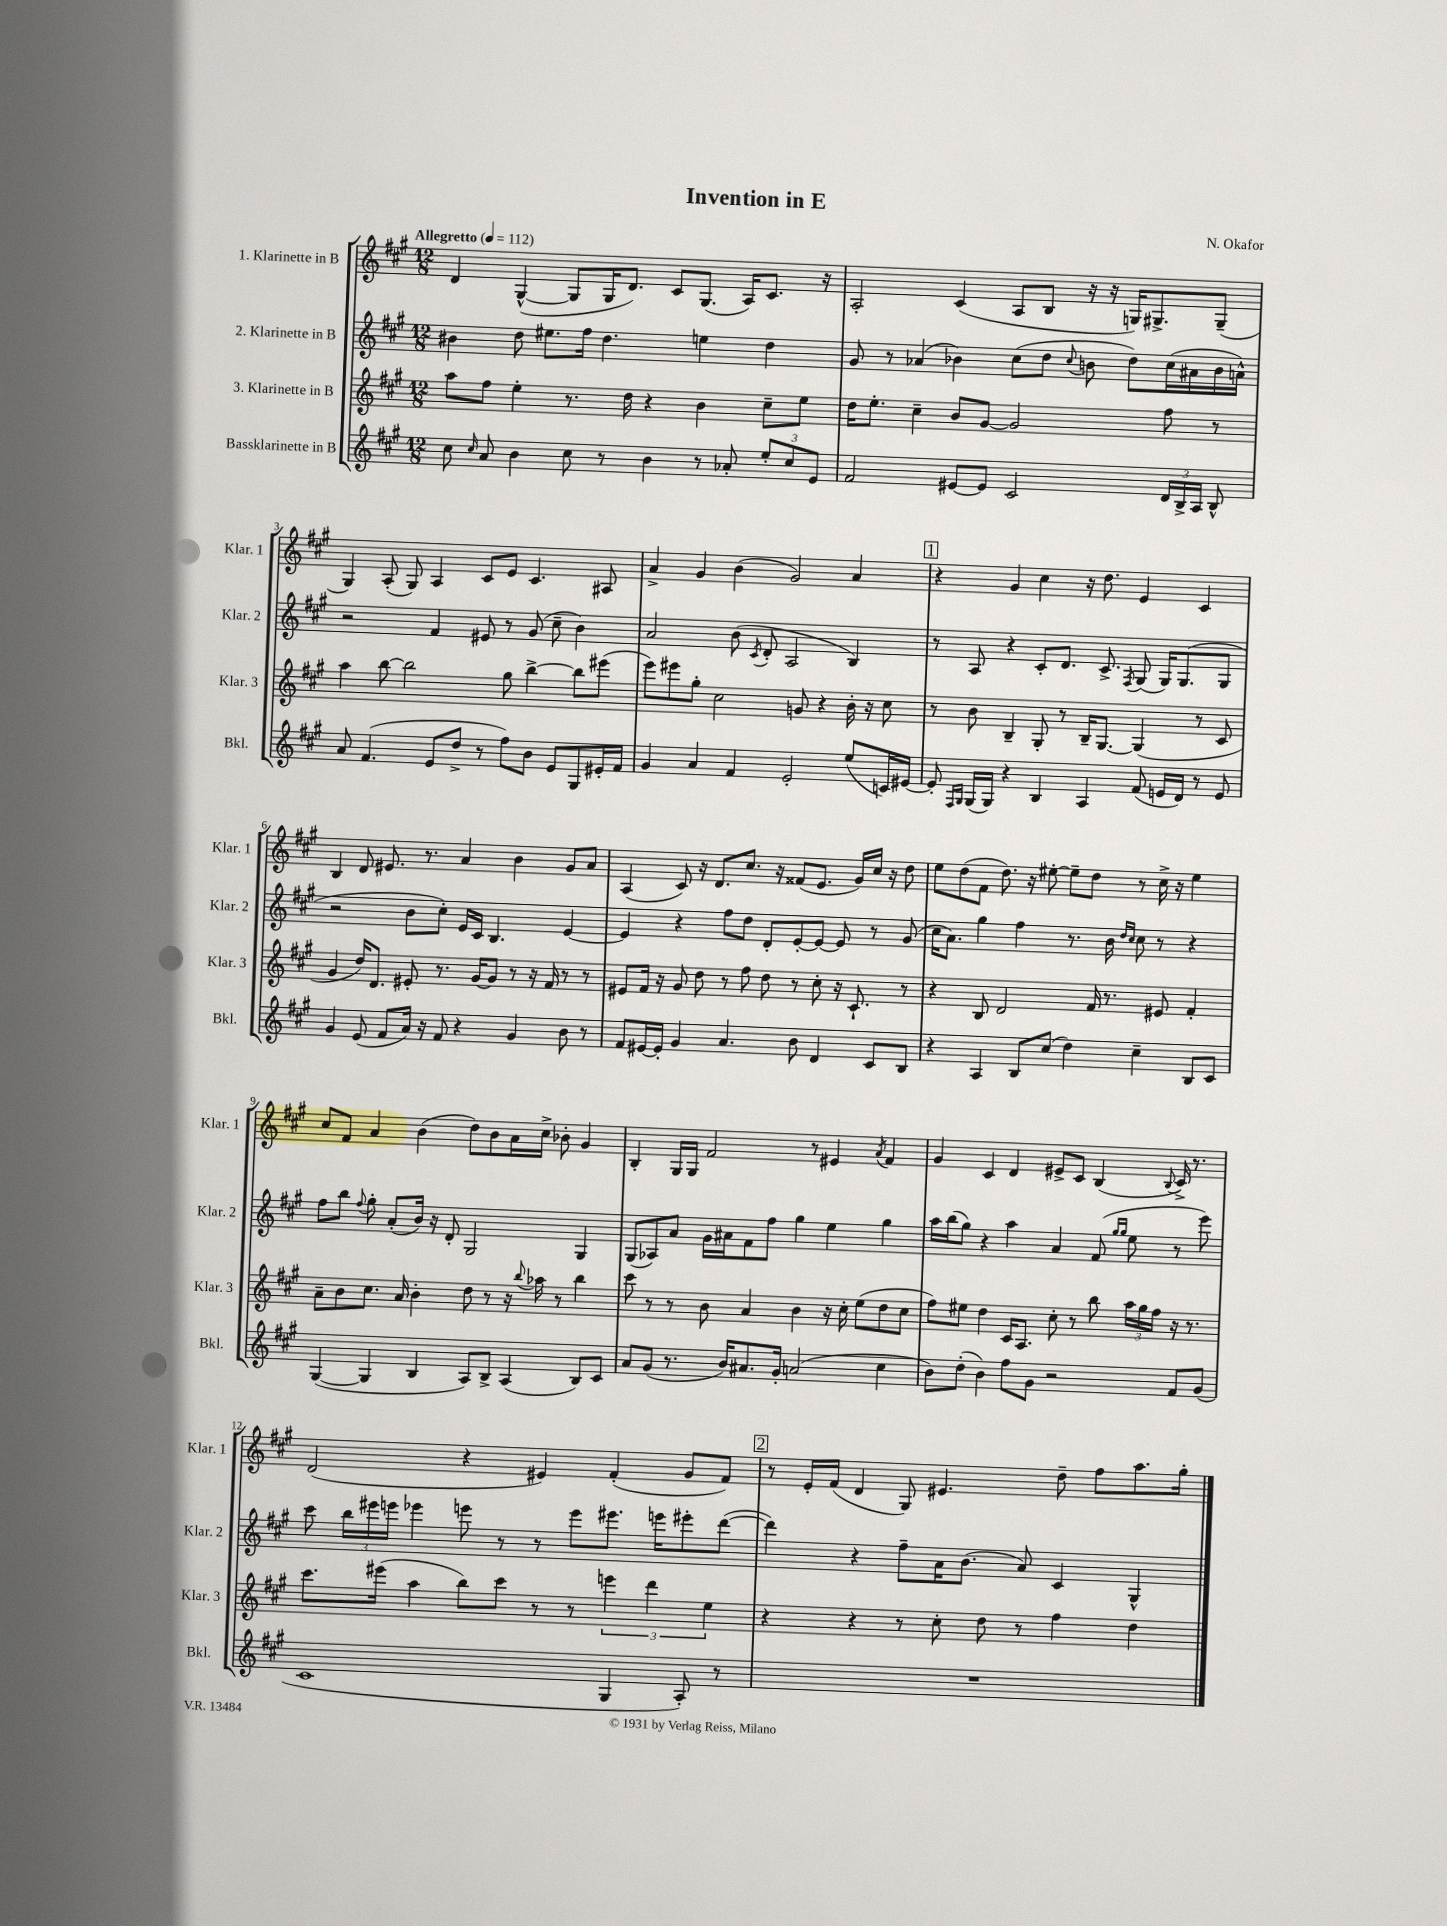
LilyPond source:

\header { title = "Invention in E" composer = "N. Okafor" }
<<
\new StaffGroup <<
\new Staff = "s0" \with { instrumentName = "1. Klarinette in B" shortInstrumentName = "Klar. 1" } {
    \clef treble \key a \major \numericTimeSignature \time 12/8 \tempo "Allegretto" 4 = 112
    \autoBeamOff d'4 gis4~-^( gis8[ gis16 d'8.]) cis'8[ gis8.]( a16[) cis'8.] r16 |
    a2-. cis'4( a8[ b8] r16 r16 g16[) gis8.-> gis8]--( |
    gis4) a8-.( gis8) a4 cis'8[ e'8] cis'4. ais8 |
    a'4-> gis'4 b'4( gis'2) a'4 |
    \mark \markup { \box "1" } r4 gis'4 cis''4 r16 d''8. e'4 cis'4 |
    b4 d'8 eis'8. r8. a'4 b'4 gis'8[ a'8] |
    a4( cis'8) r16 d'8.[ cis''8.] r16 fisis'8[( e'8.] gis'16[) cis''16] r16 d''8 |
    e''8[ d''8( fis'8] d''8.) r16 eis''8~-. eis''8[-- d''8] r8 cis''16-> r16 eis''4 |
    cis''8[ fis'8] a'4 b'4( d''8[) b'8 a'16 cis''16]-> bes'8-. gis'4 |
    b4-. gis16[ gis16] fis'2 r8 eis'4 \acciaccatura { a'8 } fis'4 |
    gis'4 cis'4 d'4 eis'8[-> cis'8] b4( \appoggiatura { b8 } cis'16->) r8. |
    d'2( r4 eis'4) fis'4-.( gis'8[ fis'8]) |
    \mark \markup { \box "2" } r8 e'16[-. fis'16]( d'4 gis8) eis'4. d''8-- fis''8[ a''8. gis''16]-. \bar "|." |
}
\new Staff = "s1" \with { instrumentName = "2. Klarinette in B" shortInstrumentName = "Klar. 2" } {
    \clef treble \key a \major \numericTimeSignature \time 12/8
    \autoBeamOff bis'4 d''8 eis''8.[ fis''16] d''4. e''4 d''4 |
    gis'8 r8 aes'4( bes'4) cis''8[( d''8] \appoggiatura { cis''8 } b'8 d''8[) cis''16( ais'16 b'16 a'16]-^) |
    r2 fis'4 eis'8 r8 gis'8( cis''8-- b'4) |
    a'2 b'8( \acciaccatura { cis'8 } d'8-. a2 b4) |
    \mark \markup { \box "1" } r8 a8 r4 cis'8[-. d'8.] cis'8.-> \acciaccatura { fis8 } gis8( gis16[) gis8.( gis8] |
    r2 b'8[ cis''8]-.) e'16[ cis'16] b4. e'4~ |
    e'4 r4 fis''8[ d''8] d'8[-. e'8~-. e'8]~ e'8 r8 gis'8( |
    cis''16[ a'8.]) gis''4 fis''4 r8. b'16 \grace { d''16[ cis''16] } cis''8 r8 r4 |
    fis''8[ b''8] \appoggiatura { fis''8 } gis''8-. a'8[-.( b'16]) r16 d'8-. gis2 gis4 |
    gis8[( aes8) a'8] gis'16[ ais'16 fis'8 fis''8] gis''4 e''4 gis''4 |
    a''16[ b''16( gis''8]) r4 a''4 a'4 fis'8( \grace { gis''16[ gis''16] } e''8 r8 e'''8) |
    cis'''8 \tuplet 3/2 { b''16[ eis'''16 e'''16] } ees'''4 e'''8 r8 r8 e'''8[ eis'''8.] e'''16[ eis'''8-. d'''8]~( |
    \mark \markup { \box "2" } d'''4) r4 fis''8[-- a'16 b'8.]( a'8) cis'4 gis4-^ \bar "|." |
}
\new Staff = "s2" \with { instrumentName = "3. Klarinette in B" shortInstrumentName = "Klar. 3" } {
    \clef treble \key a \major \numericTimeSignature \time 12/8
    \autoBeamOff a''8[ fis''8] e''4-. r8. d''16 r4 b'4 cis''8[-- e''8] |
    d''16[ e''8.]-. cis''4-- b'8[ gis'8]~ gis'2 fis''8 r8 |
    a''4 b''8~ b''2 gis''8 b''4~-> b''8[ eis'''8]( |
    e'''8[) eis'''8 gis''8]-. cis''2 g'8 r4 b'16-. r16 cis''8 |
    \mark \markup { \box "1" } r8 b'8 b4-- gis8-. r8 b16[-- gis8.]~ gis4( r8 cis'8 |
    gis'4 d''16[) d'8.] eis'8-. r8. gis'16[~ gis'8] r8 r16 fis'16 r8 r8 |
    eis'8[ fis'16] r16 gis'8 d''8 r8 fis''8 d''8 r8 cis''8-. r16 cis'8.-! r8 |
    r4 b8 d'2 fis'16 r8. eis'8 fis'4-. |
    a'8[-- b'8 cis''8.] a'16 b'4-. d''8 r8 r16 \appoggiatura { b''8 } aes''16 r8 b''4 |
    cis'''8 r8 r8 b'8 a'4 b'4 r16 cis''16-. e''8[( d''8 cis''8] |
    fis''8[) eis''8] d''4 cis'16[ a8.] cis''8-. r8 b''8 \tuplet 3/2 { a''16[ gis''16 fis''16] } r16 r8. |
    cis'''8.[ eis'''16]( a''4 b''8[) cis'''8] r8 r8 \tuplet 3/2 { e'''4 d'''4 e''4 } |
    \mark \markup { \box "2" } r4 r4 r8 cis''8-. d''8 r8 fis''4 d''4 \bar "|." |
}
\new Staff = "s3" \with { instrumentName = "Bassklarinette in B" shortInstrumentName = "Bkl." } {
    \clef treble \key a \major \numericTimeSignature \time 12/8
    \autoBeamOff cis''8 \grace { cis''16 } a'8 b'4 cis''8 r8 b'4 r8 aes'8-. \tuplet 3/2 { e''8[-. cis''8 e'8] } |
    fis'2 eis'8[~ eis'8] cis'2 \tuplet 3/2 { d'16[ b16-> a16] } b8-^ |
    a'8 fis'4.( e'8[ d''8]-> r8 fis''8[) b'8] e'8[ gis8 eis'16-. fis'16] |
    gis'4 a'4 fis'4 e'2-. e''8[( c'16) eis'16]~ |
    \mark \markup { \box "1" } eis'8-. \grace { fis16[ gis16] } gis16[( gis16]) r4 b4 a4 fis'8( e'16[ d'16]) r8 e'8 |
    gis'4 e'8( fis'8[ a'16]) r16 fis'8 r4 gis'4 b'8 r8 |
    fis'8[ eis'16~ eis'16]-. gis'4 a'4. b'8 d'4 cis'8[ b8] |
    r4 a4 b8[ cis''8]( d''4) cis''4-- b8[ cis'8] |
    gis4~( gis4 b4 a8[) b8]-> a4( b8[) cis'8] |
    a'8[ gis'8]( r8. b'16[) ais'8. gis'16]-. a'2( cis''4 |
    b'8[) d''8]-.( b'4) fis''8[ gis'8] r2 fis'8[ gis'8]( |
    cis'1 gis4 a8-.) r8 |
    \mark \markup { \box "2" } R1. \bar "|." |
}
>>
>>
